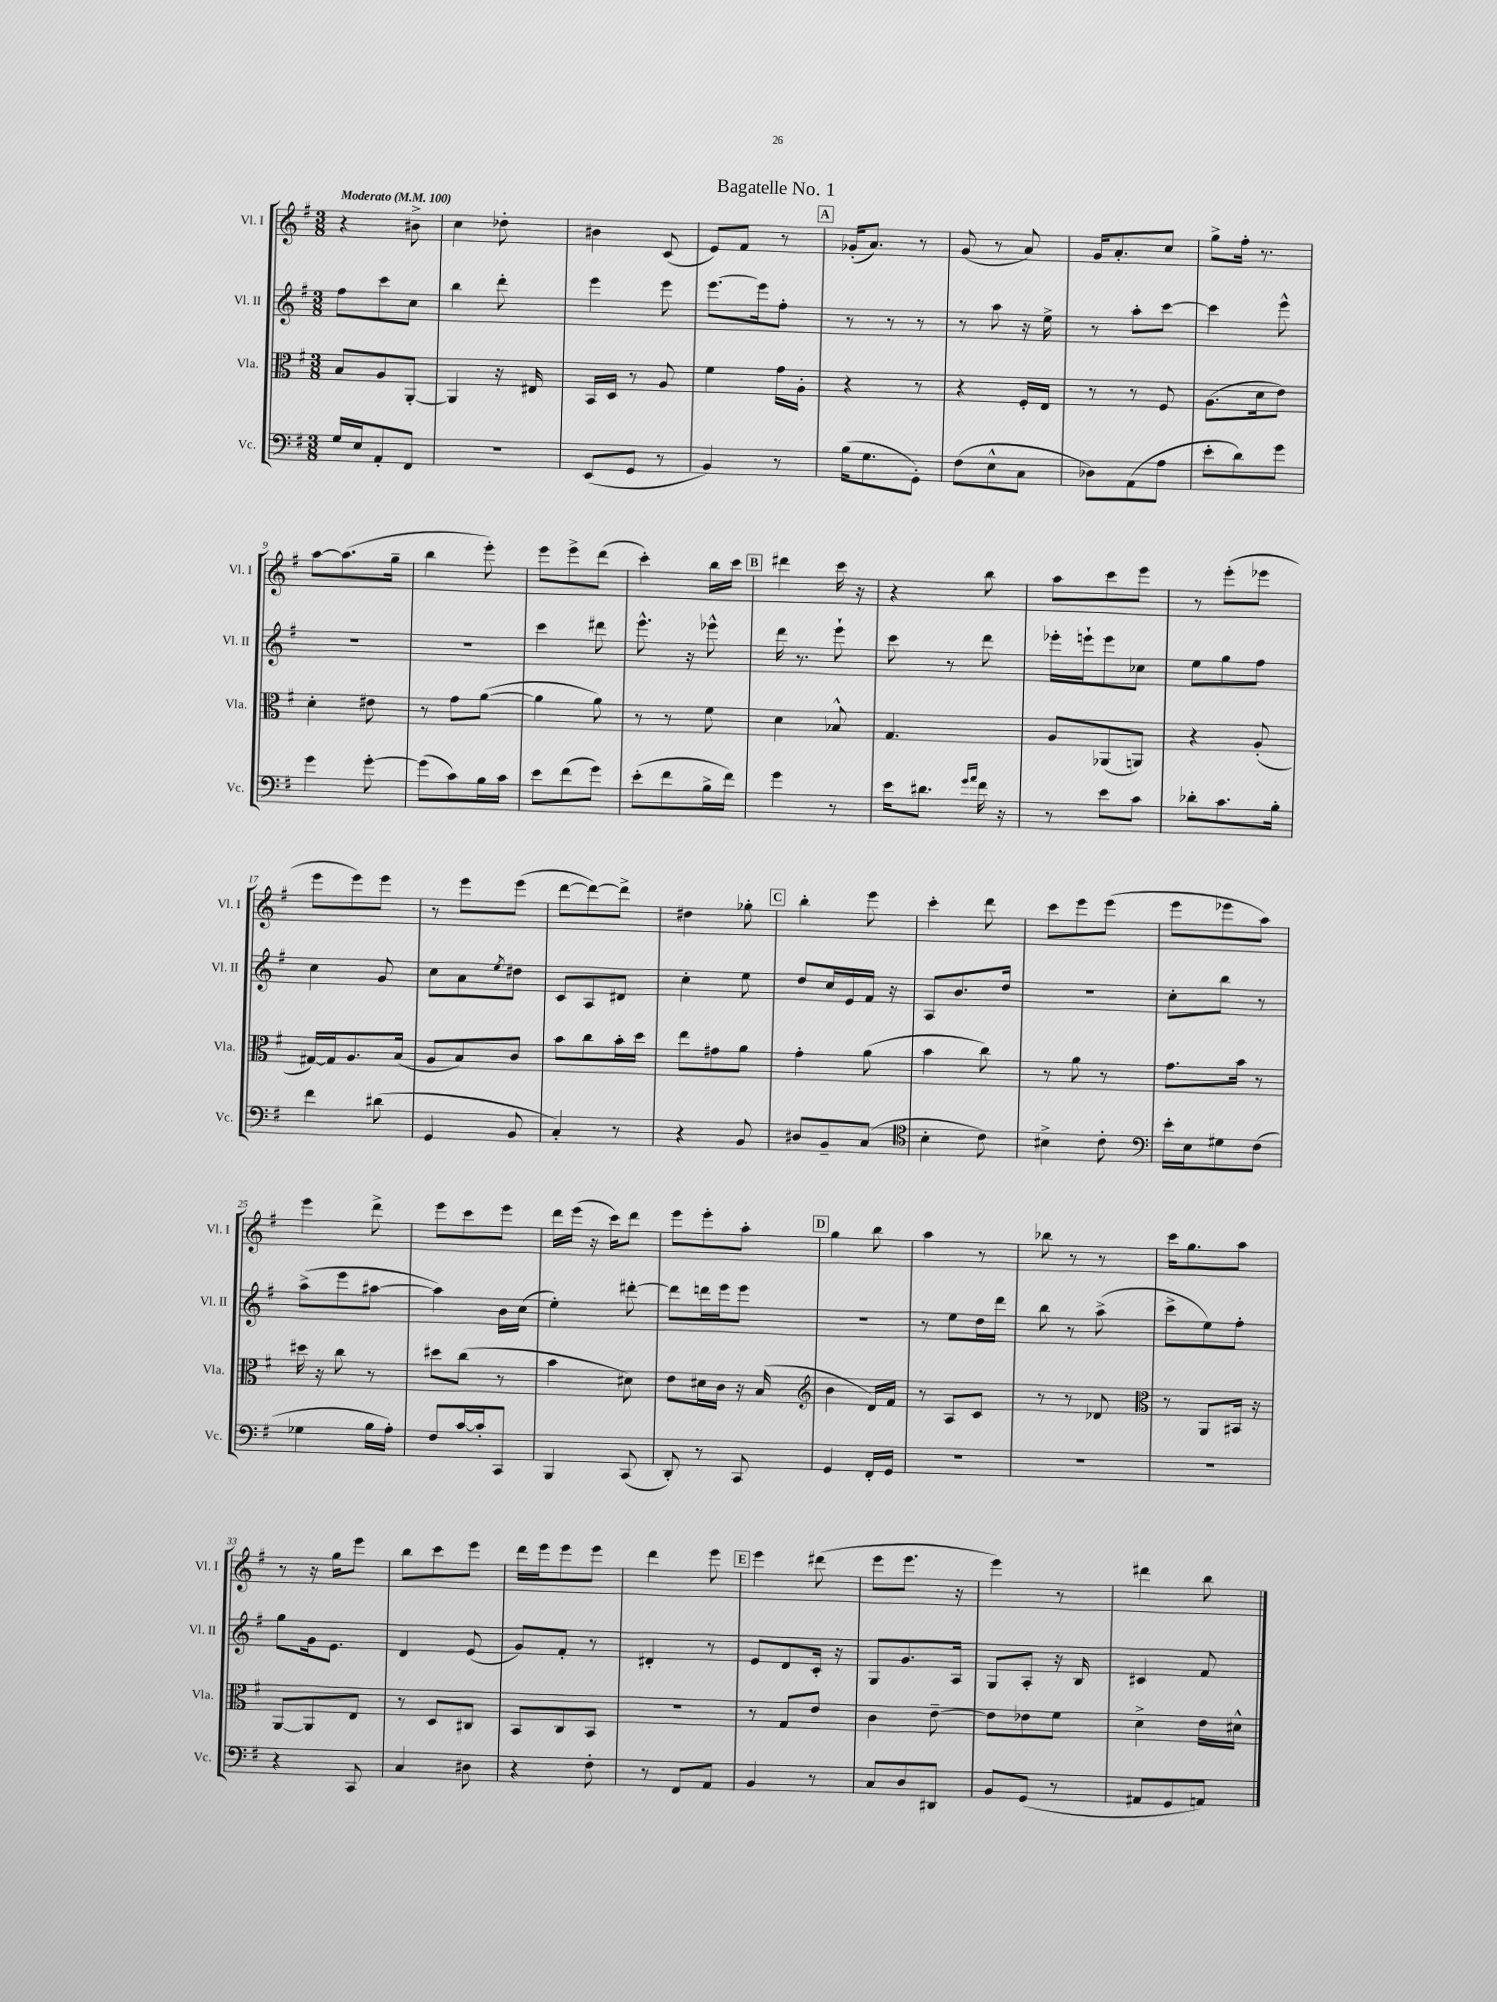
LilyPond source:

\header { title = "Bagatelle No. 1" }
<<
\new StaffGroup <<
\new Staff = "s0" \with { instrumentName = "Vl. I" shortInstrumentName = "Vl. I" } {
    \clef treble \key g \major \numericTimeSignature \time 3/8 \tempo "Moderato" 4 = 100
    r4 bis'8-> |
    c''4 des''8-. |
    bis'4 c'8( |
    e'8) fis'8 r8 |
    \mark \markup { \box "A" } ges'16-.( a'8.) r8 |
    g'8( r8 a'8) |
    g'16 a'8.-. c''8 |
    g''8-> fis''16-. r8. |
    a''8~ a''8.( g''16-- |
    b''4 e'''8-.) |
    e'''8 e'''8-> d'''8( |
    c'''4-.) b''16 c'''16 |
    \mark \markup { \box "B" } dis'''4 c'''16 r16 |
    r4 b''8 |
    a''8 c'''8 e'''8 |
    r8 e'''8-.( ees'''8 |
    e'''8 e'''8) e'''8 |
    r8 e'''8 e'''8( |
    d'''8~ d'''8~) d'''8-> |
    dis''4 ges''8-. |
    \mark \markup { \box "C" } b''4-. e'''8 |
    c'''4-. d'''8 |
    c'''8 e'''8 e'''8( |
    e'''8 ees'''8 a''8) |
    e'''4 d'''8-> |
    e'''8 c'''8 e'''8 |
    d'''16 e'''16( r16 c'''16) d'''8 |
    e'''8 e'''8-. a''8-. |
    \mark \markup { \box "D" } g''4 b''8 |
    a''4 r8 |
    bes''8 r8 r8 |
    c'''16 g''8. a''8 |
    r8 r16 g''16 e'''8 |
    b''8 c'''8 e'''8 |
    d'''16 e'''16 e'''8 e'''8 |
    d'''4 e'''8 |
    \mark \markup { \box "E" } e'''4 dis'''8( |
    e'''8 e'''8. r16 |
    e'''4) r8 |
    dis'''4 b''8 \bar "|." |
}
\new Staff = "s1" \with { instrumentName = "Vl. II" shortInstrumentName = "Vl. II" } {
    \clef treble \key g \major \numericTimeSignature \time 3/8
    fis''8 c'''8 c''8 |
    b''4 d'''8-. |
    e'''4 e'''8 |
    e'''8.~ e'''16 fis''8-. |
    \mark \markup { \box "A" } r8 r8 r8 |
    r8 a''8 r16 e''16-> |
    r8 a''8-. c'''8~ |
    c'''4 e'''8-^ |
    R4. |
    R4. |
    c'''4 dis'''8 |
    e'''8.-^ r16 ees'''8-^ |
    \mark \markup { \box "B" } d'''16 r8. e'''8-! |
    c'''8 r8 d'''8 |
    ees'''16-. e'''16-! e'''8 ces''8 |
    e''8 g''8 fis''8 |
    c''4 g'8 |
    c''8 a'8 \acciaccatura { e''8 } dis''8 |
    c'8 a8 dis'8 |
    c''4-. e''8 |
    \mark \markup { \box "C" } d''8 c''16 e'16 fis'16 r16 |
    a8 b'8. d''16 |
    R4. |
    c''8-. b''8 r8 |
    a''8->( e'''8 ais''8~ |
    ais''4) b'16 c''16( |
    e''4-.) dis'''8~-. |
    dis'''8 d'''16 e'''16 e'''8 |
    \mark \markup { \box "D" } R4. |
    r8 e''8 d''16 d'''16 |
    b''8 r8 a''8->( |
    c'''8-> e''8) fis''8-. |
    g''8 g'16 e'8. |
    d'4 e'8( |
    g'8) fis'8-. r8 |
    dis'4-. r8 |
    \mark \markup { \box "E" } e'8 d'8 c'16-. r16 |
    g8 g'8. a16 |
    g8 a8-. r16 b16 |
    cis'4 fis'8 \bar "|." |
}
\new Staff = "s2" \with { instrumentName = "Vla." shortInstrumentName = "Vla." } {
    \clef alto \key g \major \numericTimeSignature \time 3/8
    b8 a8 a,8~-. |
    a,4 r16 eis16 |
    b,16 d16 r8 a8 |
    fis'4 g'16 a16-. |
    \mark \markup { \box "A" } r4 r8 |
    r4 fis16-. e16 |
    r8 r8 fis8 |
    a8.( d'16 e'8) |
    d'4-. eis'8 |
    r8 g'8 a'8~( |
    a'4 a'8) |
    r8 r8 fis'8 |
    \mark \markup { \box "B" } d'4 bes8-^ |
    g4. |
    a8 aes,8( a,8) |
    r4 a8-.( |
    gis16~) gis16 a8. b16( |
    a8 b8) c'8 |
    b'8 c''8 b'16-. d''16 |
    e''8 gis'8 a'8 |
    \mark \markup { \box "C" } g'4-. a'8( |
    b'4 c''8) |
    r8 a'8 r8 |
    g'8. b'16 r8 |
    dis''16 r16 c''8 r8 |
    dis''8 c''8( r8 |
    b'4 dis'8) |
    e'8 dis'16 c'16 r16 b16( |
    \mark \markup { \box "D" } \clef treble b'4 d'16) fis'16 |
    r8 a8 c'8 |
    r8 r8 des'8 |
    \clef alto r8 a,8 bis,16 r16 |
    a,8~ a,8 e8 |
    r8 d8 cis8 |
    b,8 c8 b,8 |
    R4. |
    \mark \markup { \box "E" } r8 g8 e'8 |
    c'4 e'8~-- |
    e'8 ees'8 fis'8 |
    d'4-> e'16 dis'16-^ \bar "|." |
}
\new Staff = "s3" \with { instrumentName = "Vc." shortInstrumentName = "Vc." } {
    \clef bass \key g \major \numericTimeSignature \time 3/8
    g16 e16 a,8-. fis,8 |
    R4. |
    e,8( g,8 r8 |
    b,4) r8 |
    \mark \markup { \box "A" } b16( g8. g,8-.) |
    fis8( e8-^ c8 |
    des8) a,8( a8 |
    e'8-. d'8) g'8 |
    g'4 g'8~-. |
    g'8( c'8) b16 c'16 |
    e'8 fis'8( g'8) |
    e'8-.( fis'8 b16-> fis'16) |
    \mark \markup { \box "B" } g'4 r8 |
    e'16 dis'8. \grace { g'16 a'16 } fis'16 r16 |
    r8 e'8 c'8 |
    des'8-. c'8. b16-. |
    fis'4 dis'8( |
    g,4 b,8 |
    c4-.) r8 |
    r4 b,8 |
    \mark \markup { \box "C" } dis8 b,8-- c8( |
    \clef tenor b4-. c'8) |
    bis4-> c'8-. |
    \clef bass e'16-. e16 gis8 fis8( |
    ges4 b16 a16-.) |
    fis8 c'16~ c'16-. c,8 |
    b,,4 c,8( |
    d,8-.) r8 c,8 |
    \mark \markup { \box "D" } g,4 fis,16-. g,16 |
    R4. |
    R4. |
    R4. |
    r4 c,8 |
    c4 dis8 |
    r4 fis8-. |
    r8 fis,8 a,8 |
    \mark \markup { \box "E" } b,4 r8 |
    c8 d8 dis,8 |
    b,8 g,8( r8 |
    ais,8 g,8 a,8) \bar "|." |
}
>>
>>
